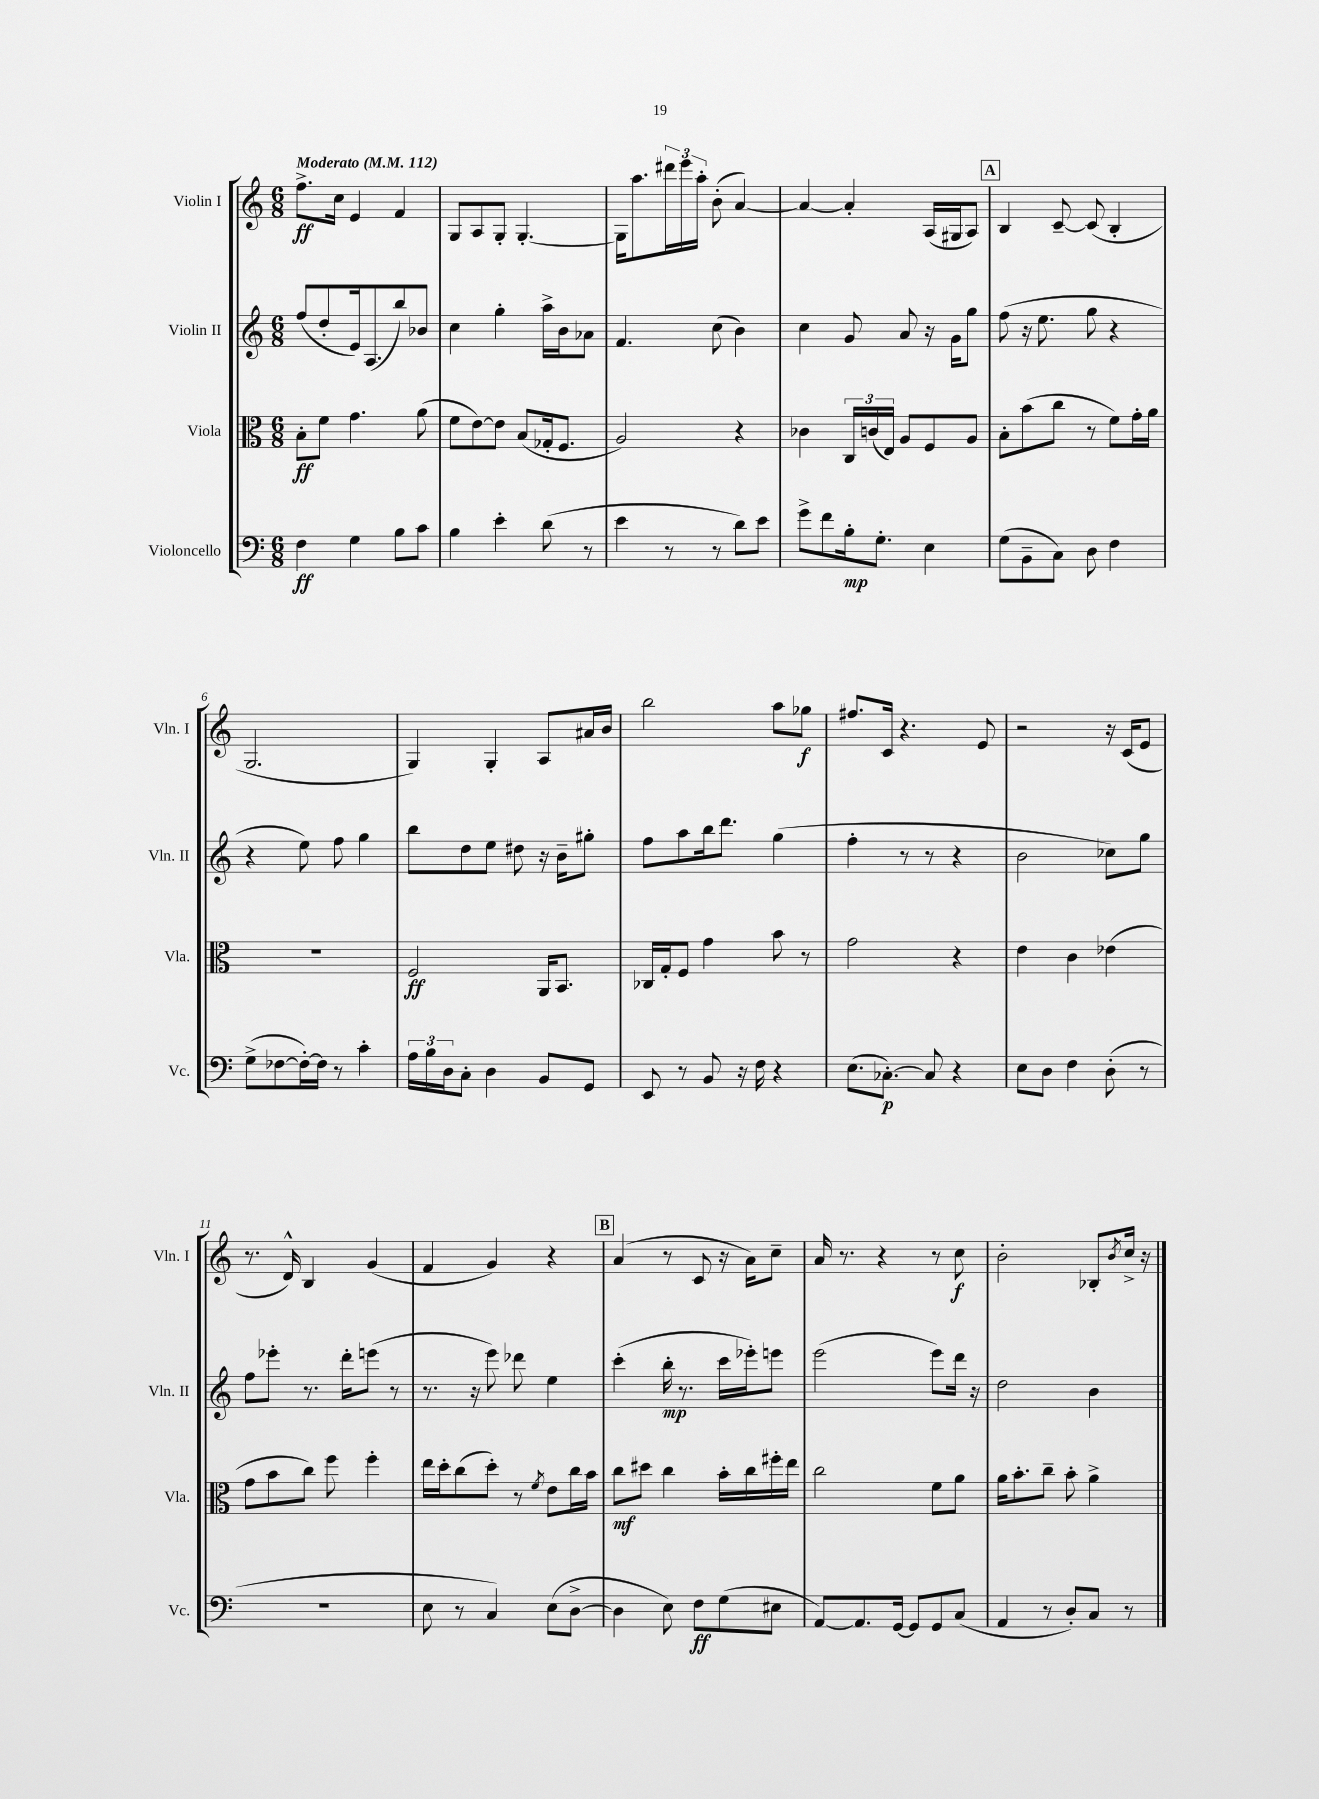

**kern	**kern	**kern	**kern
*staff4	*staff3	*staff2	*staff1
*clefF4	*clefC3	*clefG2	*clefG2
*k[]	*k[]	*k[]	*k[]
*M6/8	*M6/8	*M6/8	*M6/8
*MM112	*MM112	*MM112	*MM112
4F\	8B'\L	(8ff/L	8.ff^\L
.	8f\J	8dd'/	.
.	.	.	16cc\Jk
4G\	4.g\	16e/k)	4e/
.	.	(8.A/	.
8B\L	.	8bb/)	4f/
8c\J	(8a\	8b-/J	.
=	=	=	=
4B\	8f\L	4cc\	8G/L
.	[8e\)	.	8A/
4e'\	8e\]J	4gg'\	8G'/J
.	(8B/L	.	[4.G'/
(8d\	16G-'/k	16aa^\LL	.
.	8.F/J	16b\J	.
8r	.	8a-\J	.
=	=	=	=
4e\	2A/)	4.f/	16G\]LK
.	.	.	8.aa\
8r	.	.	24ddd#\L
.	.	.	24eee\
.	.	.	24aa'\JJ
8r	.	(8cc\	(8b'\
8d\L)	4r	4b\)	[4a/)
8e\J	.	.	.
=	=	=	=
8g^\L	4c-\	4cc\	4a/_
8f\	.	.	.
16B'\k	24C/LL	8g/	4a'/]
.	(24c/	.	.
8.G'\J	.	.	.
.	24E/JJ)	.	.
.	8A/L	8a/	.
4E\	8F/	16r	(16A/LL
.	.	16g\LK	16G#/J
.	8A/J	8gg\J	8A/J)
=	=	=	=
(8G\L	8B'\L	(8ff\	4B/
8BB~\	(8b\	16r	.
.	.	8.ee\	.
8C\J)	8cc\J	.	[8c~/
8D\	8r	8gg\	(8c/]
4F\	8f\L)	4r	4B'/
.	16g'\L	.	.
.	16a\JJ	.	.
=	=	=	=
(8G^\L	2.r	4r	2.G/
[8F-\	.	.	.
16F-'\_L)	.	8ee\)	.
16F-\]JJ	.	.	.
8r	.	8ff\	.
4c'\	.	4gg\	.
=	=	=	=
24A\LL	2F/	8bb\L	4G/)
24B\	.	.	.
24D\J	.	.	.
8C'\J	.	8dd\	.
4D\	.	8ee\J	4G'/
.	.	8dd#\	.
8BB/L	16AA/LK	16r	8A/L
.	8.BB/J	16b~\LK	.
8GG/J	.	8gg#'\J	16a#/L
.	.	.	16b/JJ
=	=	=	=
8EE/	16C-/LL	8ff\L	2bb\
.	16G'/J	.	.
8r	8F/J	8aa\	.
8BB/	4g\	16bb\k	.
.	.	8.ddd\J	.
16r	.	.	.
16F\	.	.	.
4r	8b\	(4gg\	8aa\L
.	8r	.	8gg-\J
=	=	=	=
(8.E\L	2g\	4ff'\	8.ff#/L
[8.C-'\J)	.	.	16c/Jk
.	.	8r	4.r
8C-/]	.	8r	.
4r	4r	4r	.
.	.	.	8e/
=	=	=	=
8E\L	4e\	2b\	2r
8D\J	.	.	.
4F\	4c\	.	.
(8D'\	(4e-\	8cc-\L)	16r
.	.	.	(16c/LK
8r	.	8gg\J	8e/J
=	=	=	=
2.r	8g\L	8ff\L	8.r
.	8b\	8eee-'\J	.
.	.	.	16d^^/)
.	8cc\J)	8.r	4B/
.	8ff\	.	.
.	.	16ddd'\LK	.
.	4ff'\	(8eee\J	(4g/
.	.	8r	.
=	=	=	=
8E\	16ee\LL	8.r	4f/
.	16dd'\J	.	.
8r	(8cc\	.	.
.	.	16r	.
4C/)	8dd'\J)	8eee\)	4g/)
.	8r	8ddd-\	.
.	8qf/	.	.
(8E\L	8e\L	4ee\	4r
[8D^\J	16cc\L	.	.
.	16b\JJ	.	.
=	=	=	=
4D\]	8cc\L	(4ccc'\	(4a/
.	8dd#\J	.	.
8E\)	4cc\	16bb'\	8r
.	.	8.r	.
8F\L	.	.	8c/
(8G\	16b'\LL	16ccc\LL	16r
.	16cc\	16eee-'\J)	16a\LK)
8E#\J	16ff#'\	8eee\J	8cc~\J
.	16ee\JJ	.	.
=	=	=	=
[8AA/L)	2cc\	(2eee\	16a/
.	.	.	8.r
8.AA/]	.	.	.
.	.	.	4r
[16GG/Jk	.	.	.
8GG/]L	.	.	.
8GG/	8f\L	8eee\L)	8r
(8C/J	8a\J	16ddd\Jk	8cc\
.	.	16r	.
=	=	=	=
4AA/	16a\LK	2dd\	2b'\
.	8.b'\	.	.
8r	8cc~\J	.	.
8D'/L)	8b'\	.	.
8C/J	4a^\	4b\	8B-'/L
.	.	.	8qb/
8r	.	.	16cc^/Jk
.	.	.	16r
==	==	==	==
*-	*-	*-	*-
